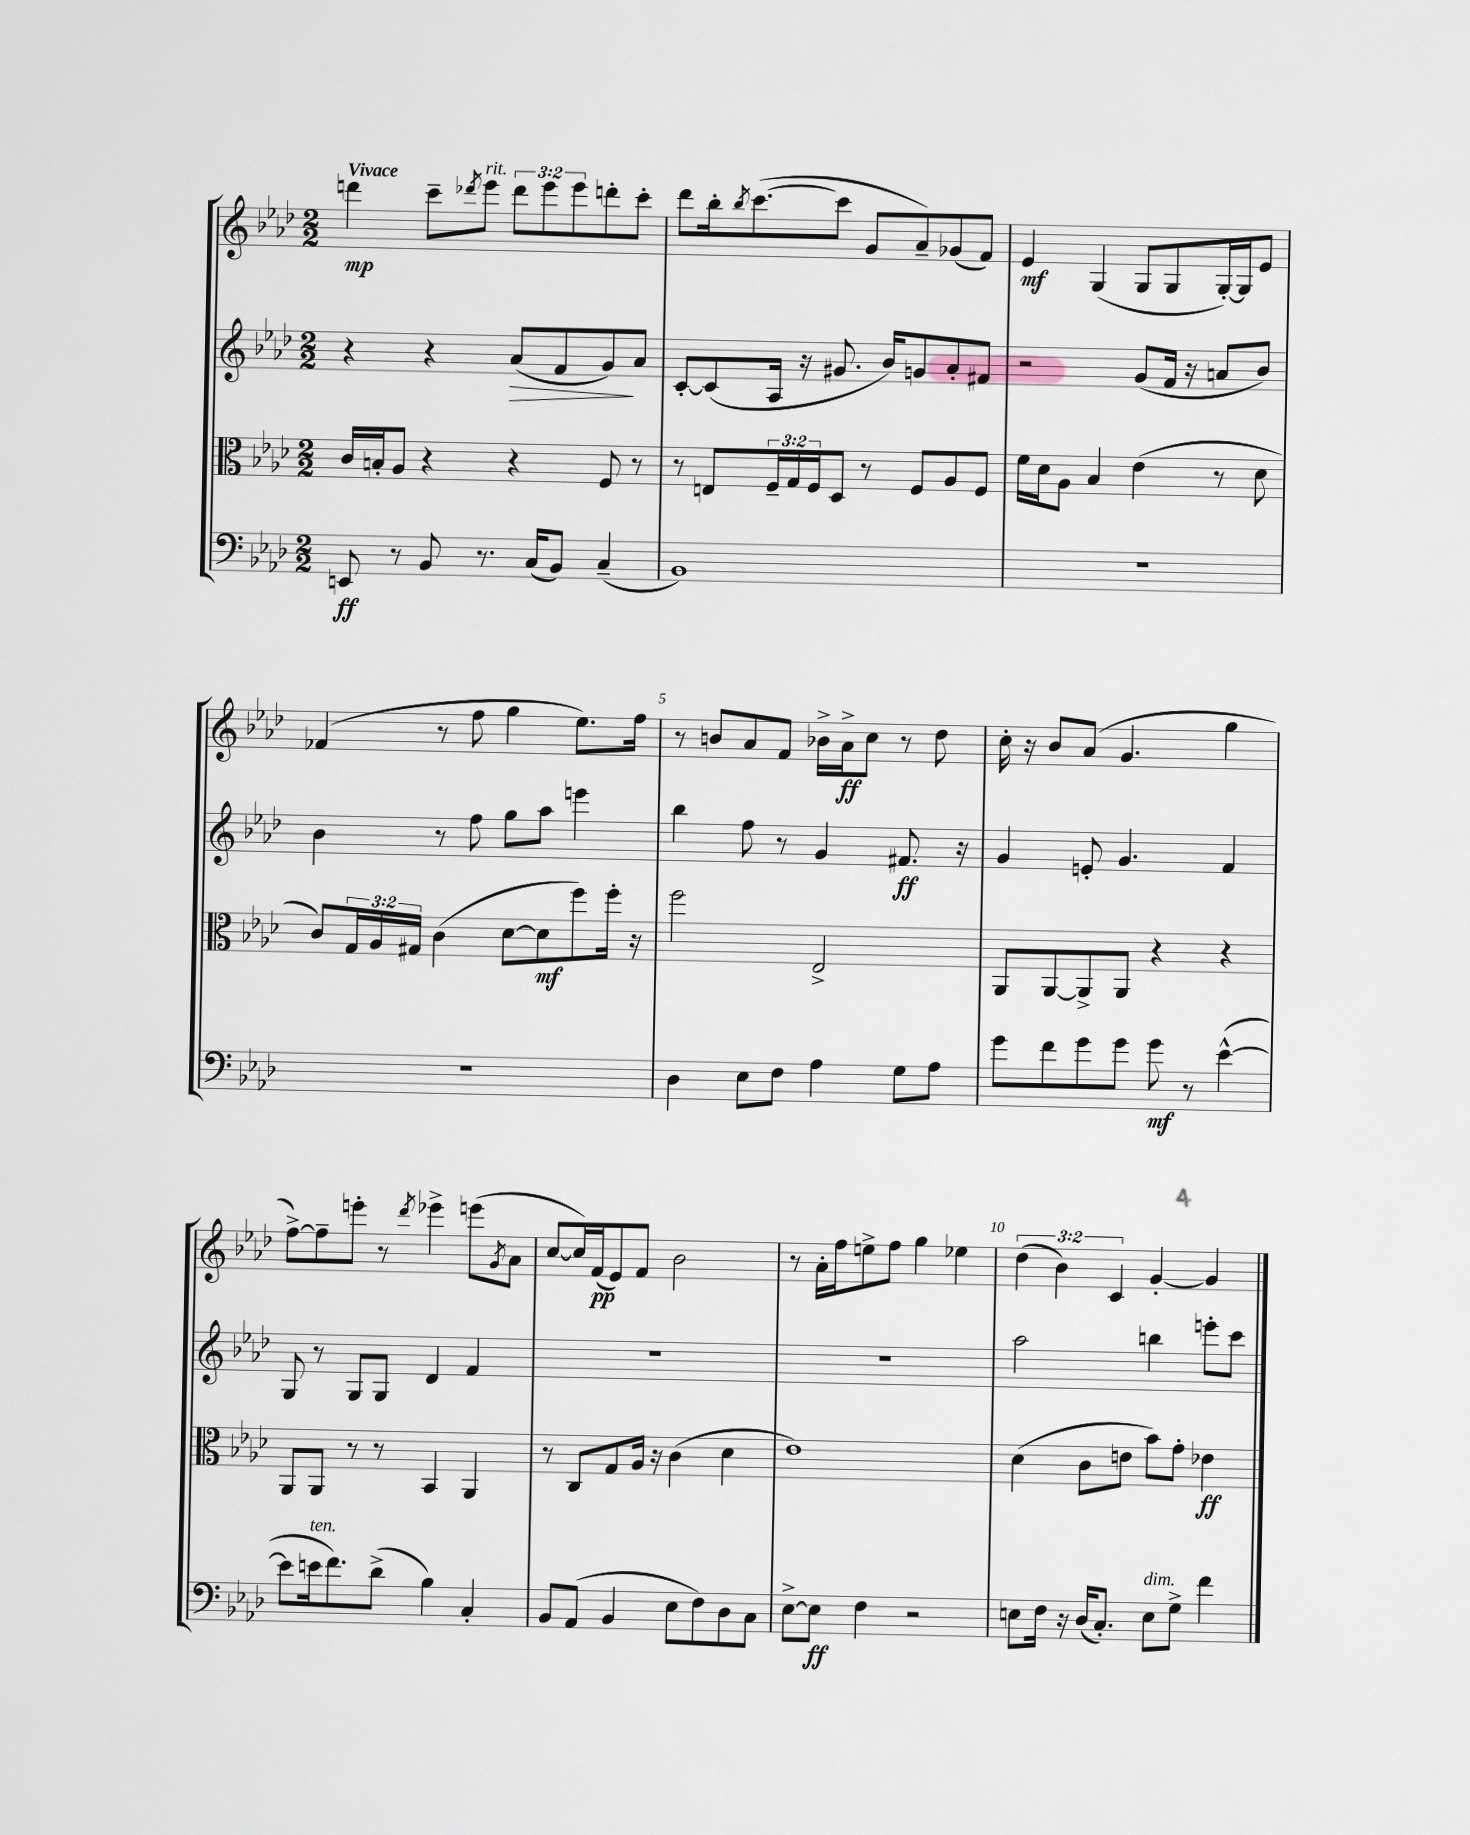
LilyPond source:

<<
\new StaffGroup <<
\new Staff = "s0" {
    \clef treble \key aes \major \numericTimeSignature \time 2/2 \override Staff.TupletNumber.text = #tuplet-number::calc-fraction-text \tempo "Vivace"
    d'''4\mp c'''8-- \acciaccatura { des'''8 } ees'''8^\markup { \italic "rit." } \tuplet 3/2 { des'''8 ees'''8 ees'''8 } d'''8-. c'''8-. |
    des'''8 bes''16-. \acciaccatura { bes''8 } c'''8.~( c'''8 g'8 aes'8--) ges'8( f'8) |
    ees'4\mf g4( g8 g8 g16~-.) g16 ees'8 |
    fes'4( r8 f''8 g''4 ees''8.) f''16 |
    r8 b'8 aes'8 f'8 bes'16-> aes'16->\ff c''8 r8 des''8 |
    c''16-. r16 bes'8 aes'8( g'4. g''4 |
    f''8~->) f''8-- e'''8-. r8 \acciaccatura { des'''8 } ees'''4-> e'''8( \acciaccatura { g'8 } aes'8 |
    c''8~ c''16) f'16\pp( ees'8) f'8 bes'2 |
    r8 aes'16-. f''16 e''8-> f''8 g''4 ees''4 |
    \tuplet 3/2 { des''4( bes'4) c'4 } g'4~-. g'4 \bar "|." |
}
\new Staff = "s1" {
    \clef treble \key aes \major \numericTimeSignature \time 2/2
    r4 r4 aes'8\>( f'8 g'8\!) aes'8 |
    c'8~-. c'8( aes16 r16 gis'8. bes'16) g'8 aes'8-. fis'8 |
    r2 g'8( f'16 r16 a'8 bes'8) |
    bes'4 r8 f''8 g''8 aes''8 e'''4 |
    bes''4 f''8 r8 g'4 fis'8.\ff r16 |
    g'4 e'8-. g'4. f'4 |
    g8 r8 g8 g8 des'4 f'4 |
    R1 |
    R1 |
    aes''2 b''4 e'''8-. c'''8 \bar "|." |
}
\new Staff = "s2" {
    \clef alto \key aes \major \numericTimeSignature \time 2/2 \override Staff.TupletNumber.text = #tuplet-number::calc-fraction-text
    c'16 b16-. aes8 r4 r4 f8 r8 |
    r8 e8 \tuplet 3/2 { f16-- g16 f16 } des8 r8 f8 aes8 f8 |
    f'16 des'16 aes8 bes4 ees'4( r8 des'8 |
    c'8) \tuplet 3/2 { g16 aes16 gis16 } c'4( des'8~ des'8\mf f''8) f''16-. r16 |
    f''2 ees2-> |
    aes,8 aes,8~ aes,8-> aes,8 r4 r4 |
    aes,8 aes,8 r8 r8 bes,4 aes,4 |
    r8 c8 g8 aes16 r16 c'4( des'4 |
    ees'1) |
    des'4( c'8 e'8 bes'8) g'8-. ees'4\ff \bar "|." |
}
\new Staff = "s3" {
    \clef bass \key aes \major \numericTimeSignature \time 2/2
    e,8\ff r8 bes,8 r8. c16( bes,8) c4--( |
    bes,1) |
    R1 |
    R1 |
    des4 ees8 f8 aes4 g8 aes8 |
    g'8 f'8 g'8 g'8 g'8\mf r8 ees'4~-^( |
    ees'8 e'16^\markup { \italic "ten." } f'8.) des'8->( bes4) c4-. |
    bes,8 aes,8( bes,4 ees8 f8) des8 c8 |
    ees8~-> ees8\ff f4 r2 |
    e8 f16 r16 des16( c8.-.) e8^\markup { \italic "dim." } g8-> f'4 \bar "|." |
}
>>
>>
\layout { \context { \Score \override BarNumber.break-visibility = ##(#f #t #t) barNumberVisibility = #(every-nth-bar-number-visible 5) } }
